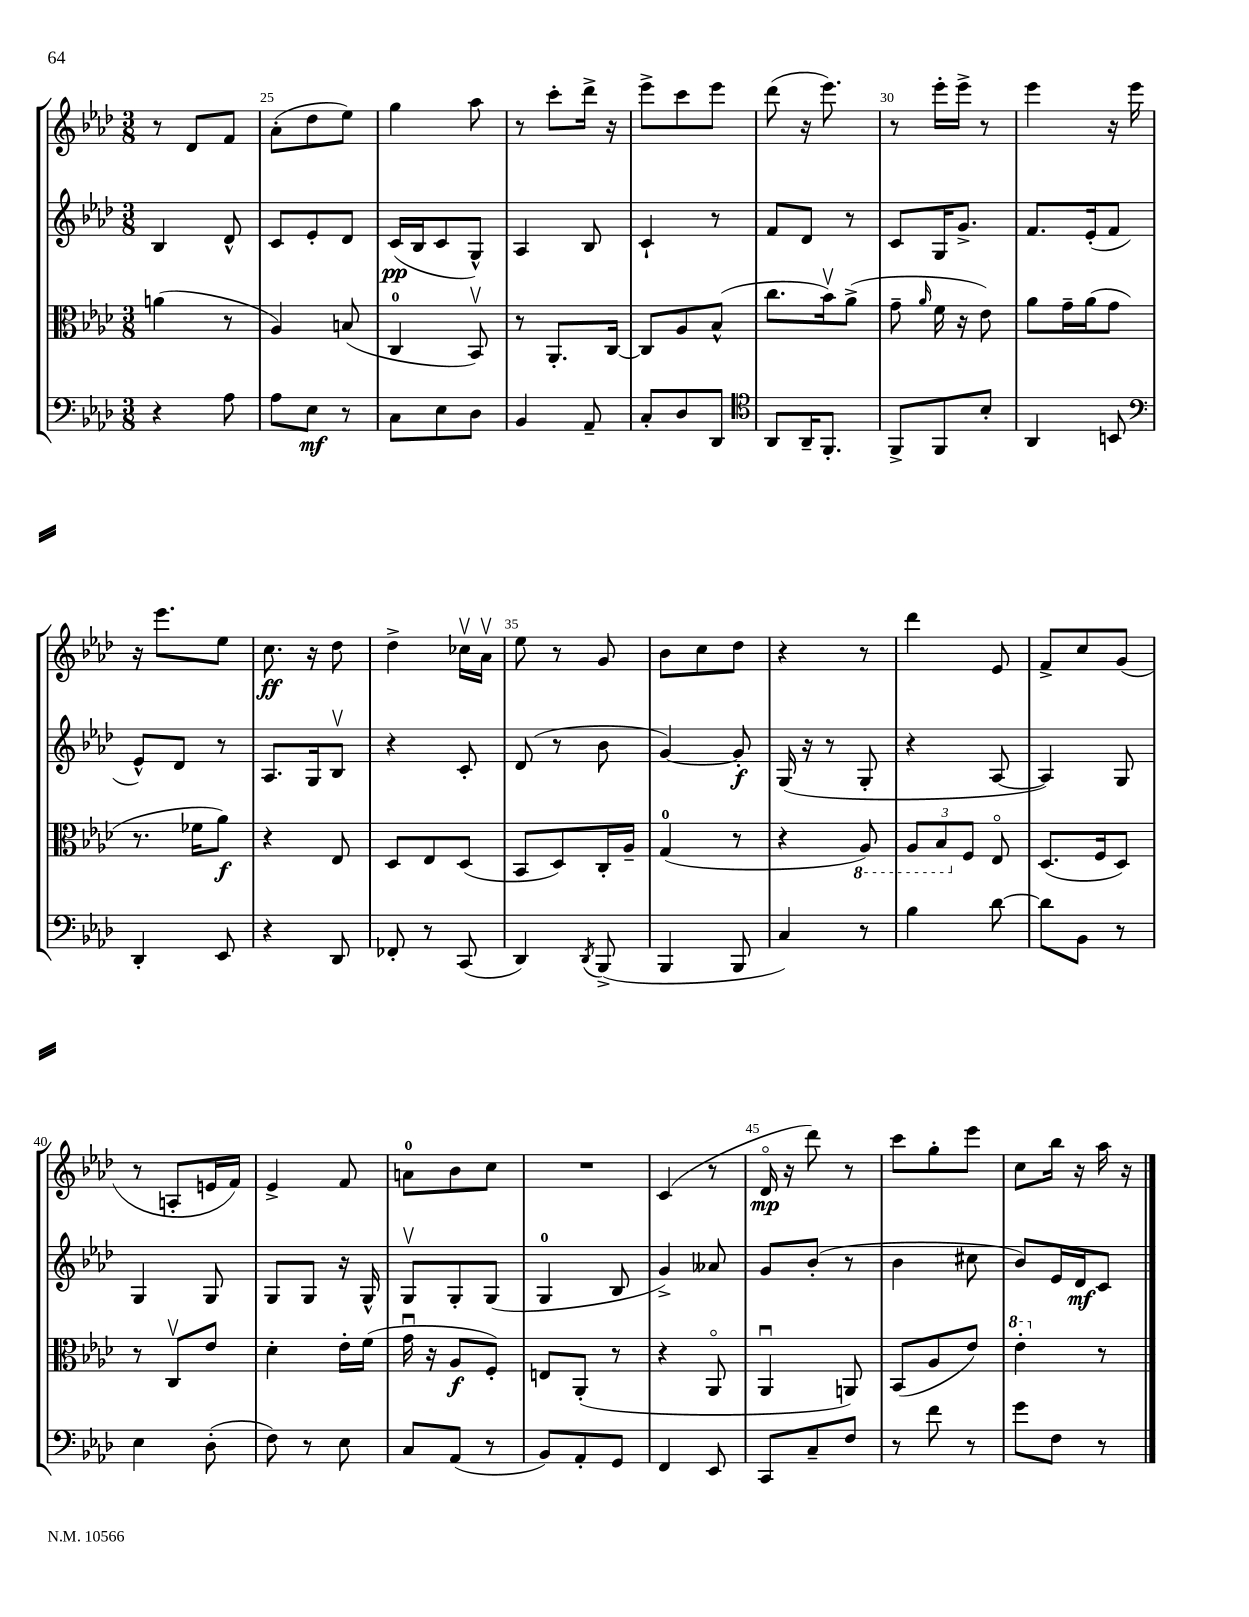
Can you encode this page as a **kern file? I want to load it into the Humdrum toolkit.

**kern	**kern	**kern	**kern
*staff4	*staff3	*staff2	*staff1
*clefF4	*clefC3	*clefG2	*clefG2
*k[b-e-a-d-]	*k[b-e-a-d-]	*k[b-e-a-d-]	*k[b-e-a-d-]
*M3/8	*M3/8	*M3/8	*M3/8
4r	(4a	4B-	8r
.	.	.	8d-
8A-	8r	8d-^^	8f
=	=	=	=
8A-	4A-)	8c	(8a-'
8E-	.	8e-'	8dd-
8r	(8B	8d-	8ee-)
=	=	=	=
8C	4C	(16c	4gg
.	.	16B-	.
8E-	.	8c	.
8D-	8BB-v)	8G^^)	8aa-
=	=	=	=
4BB-	8r	4A-	8r
.	8.AA-'	.	8ccc'
8AA-~	.	8B-	16ddd-^
.	[16C	.	16r
=	=	=	=
8C'	8C]	4c`	8eee-^
8D-	8A-	.	8ccc
8DD-	(8B-^^	8r	8eee-
=	=	=	=
*clefC4	*	*	*
8AA-	8.cc	8f	(8ddd-
16AA-~	.	8d-	16r
8.FF'	16b-v)	.	8.eee-)
.	(8a-^	8r	.
=	=	=	=
8FF^	8g~	8c	8r
.	16qqa-	.	.
8FF	16f	16G	16eee-'
.	16r	8.g^	16eee-^
8B-'	8e-)	.	8r
=	=	=	=
4AA-	8a-	8.f	4eee-
.	16g~	.	.
.	(16a-	(16e-'	.
8BB	8g	8f	16r
.	.	.	16eee-
=	=	=	=
*clefF4	*	*	*
4DD-'	8.r	8e-^^)	16r
.	.	.	8.eee-
.	.	8d-	.
.	16f-	.	.
8EE-	8a-)	8r	8ee-
=	=	=	=
4r	4r	8.A-	8.cc
.	.	16G	16r
8DD-	8E-	8B-v	8dd-
=	=	=	=
8FF-'	8D-	4r	4dd-^
8r	8E-	.	.
(8CC	(8D-	8c'	16cc-v
.	.	.	16a-v
=	=	=	=
4DD-)	8BB-	(8d-	8ee-
.	8D-)	8r	8r
8qDD-	.	.	.
(8BBB-^	16C'	8b-	8g
.	16A-~	.	.
=	=	=	=
4BBB-	(4G	[4g)	8b-
.	.	.	8cc
8BBB-	8r	8g']	8dd-
=	=	=	=
4C)	4r	(16G	4r
.	.	16r	.
.	.	8r	.
8r	8AA-)	8G'	8r
=	=	=	=
4B-	12AA-	4r	4ddd-
.	12BB-	.	.
.	12F	.	.
[8d-	8E-o	[8A-	8e-
=	=	=	=
8d-]	(8.D-	4A-])	8f^
8BB-	.	.	8cc
.	16F	.	.
8r	8D-)	8G	(8g
=	=	=	=
4E-	8r	4G	8r
.	8Cv	.	8A'
(8D-'	8e-	8G	16e
.	.	.	16f)
=	=	=	=
8F)	4d-'	8G	4e-^
8r	.	8G	.
8E-	16e-'	16r	8f
.	(16f	16G^^	.
=	=	=	=
8C	16gu	8Gv	8a
.	16r	.	.
(8AA-	8A-	8G'	8b-
8r	8F')	(8G	8cc
=	=	=	=
8BB-)	8E	4G	4.r
8AA-'	(8AA-'	.	.
8GG	8r	8B-	.
=	=	=	=
4FF	4r	4g^)	(4c
8EE-	8AA-o	8a--	8r
=	=	=	=
8CC	4AA-u	8g	16d-o
.	.	.	16r
8C~	.	(8b-'	8ddd-)
8F	8AA)	8r	8r
=	=	=	=
8r	(8BB-	4b-	8ccc
8f	8A-	.	8gg'
8r	8e-)	8cc#	8eee-
=	=	=	=
8g	4ee-'	8b-)	8cc
8F	.	16e-	16bb-
.	.	16d-	16r
8r	8r	8c	16aa-
.	.	.	16r
==	==	==	==
*-	*-	*-	*-
